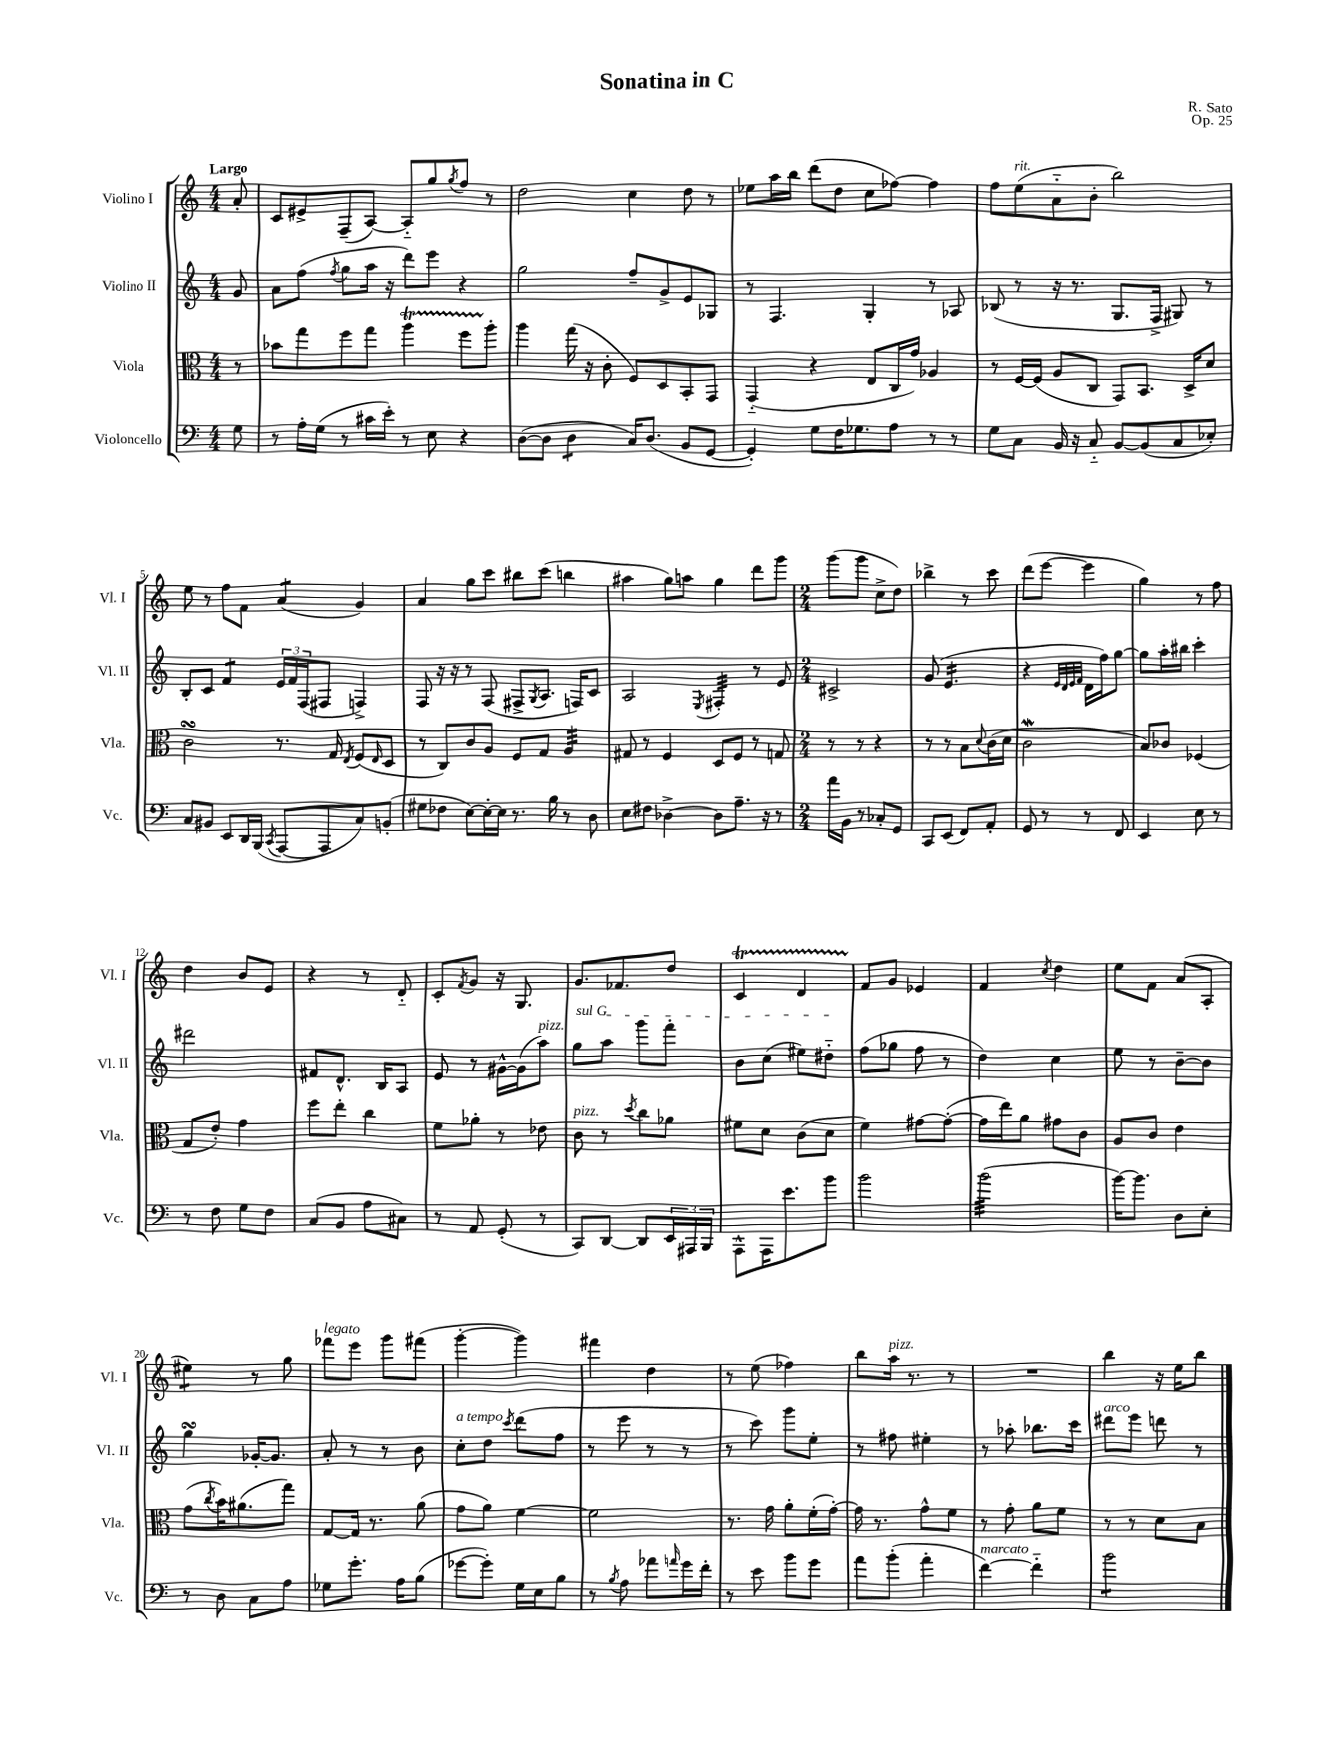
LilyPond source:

\header { title = "Sonatina in C" composer = "R. Sato" opus = "Op. 25" }
<<
\new StaffGroup <<
\new Staff = "s0" \with { instrumentName = "Violino I" shortInstrumentName = "Vl. I" } {
    \clef treble \key c \major \numericTimeSignature \time 4/4 \partial 8 \tempo "Largo"
    a'8-. |
    c'8 eis'8-> f8--( a8~) a8-_ g''8 \acciaccatura { g''8 } f''8 r8 |
    d''2 c''4 d''8 r8 |
    ees''8 a''16 b''16 d'''8( d''8 c''8 fes''8~) fes''4 |
    f''8 e''8^\markup { \italic "rit." }( a'8-_ b'8-. b''2) |
    e''8 r8 f''8 f'8 a'4:8( g'4) |
    a'4 g''8 c'''8 bis''8 c'''8( b''4 |
    ais''4 g''8) a''8 g''4 d'''8 g'''8 |
    \numericTimeSignature \time 2/4 g'''8( g'''8 c''8-> d''8) |
    bes''4-> r8 c'''8 |
    d'''8( e'''8~ e'''4 |
    g''4) r8 f''8 |
    d''4 b'8 e'8 |
    r4 r8 d'8-_ |
    c'8-. \acciaccatura { f'8 } g'8 r16 g8. |
    g'8. fes'8. d''8 |
    c'4\startTrillSpan d'4 |
    f'8\stopTrillSpan g'8 ees'4 |
    f'4 \acciaccatura { c''8 } d''4 |
    e''8 f'8 a'8( a8-. |
    eis''4:8) r8 g''8 |
    fes'''8^\markup { \italic "legato" } e'''8 g'''8 fis'''8( |
    g'''4~-. g'''4) |
    fis'''4 d''4 |
    r8 e''8( fes''4) |
    b''8 a''16^\markup { \italic "pizz." } r8. r8 |
    R2 |
    b''4 r16 e''16 b''8 \bar "|." |
}
\new Staff = "s1" \with { instrumentName = "Violino II" shortInstrumentName = "Vl. II" } {
    \clef treble \key c \major \numericTimeSignature \time 4/4 \partial 8
    g'8 |
    a'8 f''8( \acciaccatura { f''8 } g''8 a''16 r16 d'''8) e'''8 r4 |
    g''2 f''8-- g'8-> e'8 ges8 |
    r8 f4. g4-. r8 aes8 |
    bes8( r8 r16 r8. g8. f16-> gis8) r8 |
    b8-. c'8 f'4:8 \tuplet 3/2 { e'16 f'16 f16( } fis8 f4->) |
    f8 r16 r16 r8 f8( fis8-> \acciaccatura { g8 } a8. f16) c'8 |
    a2 \acciaccatura { e8 } fis4:32-. r8 e'8 |
    \numericTimeSignature \time 2/4 cis'2-> |
    g'8( e'4.:16 |
    r4 \grace { e'32 d'32 e'32 f'32 } d'16 f''16) g''8~ |
    g''8 a''16-. bis''16 c'''4-. |
    dis'''2 |
    fis'8 d'8.-^ b16 a8 |
    e'8 r8 gis'16~-^ gis'16( a''8^\markup { \italic "pizz." }) |
    \once \override TextSpanner.bound-details.left.text = \markup { \italic "sul G" } g''8\startTextSpan a''8 g'''8 f'''8-. |
    b'8 c''8( eis''8) dis''8-_\stopTextSpan |
    f''8( ges''8 f''8 r8 |
    d''4) c''4 |
    e''8 r8 b'8~-- b'8 |
    g''4\turn ges'16~-. ges'8. |
    a'8-. r8 r8 b'8 |
    c''8-.^\markup { \italic "a tempo" } d''8 \acciaccatura { c'''8 } d'''8( f''8 |
    r8 e'''8 r8 r8 |
    r8 c'''8) g'''8 e''8-. |
    r8 fis''8 eis''4-. |
    r8 aes''8-. bes''8. c'''16 |
    dis'''8^\markup { \italic "arco" } e'''8 d'''8 r8 \bar "|." |
}
\new Staff = "s2" \with { instrumentName = "Viola" shortInstrumentName = "Vla." } {
    \clef alto \key c \major \numericTimeSignature \time 4/4 \partial 8
    r8 |
    bes'8 g''8 f''8 g''8 a''4\startTrillSpan f''8 a''8-.\stopTrillSpan |
    a''4 g''16( r16 c'8-. f8) d8 b,8-. g,8 |
    g,4-_( r4 e8 c16 g'16) aes4 |
    r8 f16~ f16( a8 c8 g,8) b,8. d16-> d'8 |
    c'2\turn r8. g16 \acciaccatura { e8 } f8( \grace { e16 } d8 |
    r8 c8) c'8 a8 f8 g8 a4:32 |
    gis8 r8 f4 d8 f8 r8 g8 |
    \numericTimeSignature \time 2/4 r8 r8 r4 |
    r8 r8 b8 \appoggiatura { d'8 } c'16( d'16 |
    c'2\mordent |
    b8) ces'8 fes4( |
    g8 e'8-.) g'4 |
    f''8 e''8-. c''4 |
    f'8 aes'8-. r8 ees'8 |
    c'8^\markup { \italic "pizz." } r8 \acciaccatura { d''8 } c''8 aes'8 |
    fis'8 d'8 c'8( d'8 |
    f'4) gis'8~ gis'8~-.( |
    gis'16 e''16) a'8 gis'8 c'8 |
    a8 c'8 e'4 |
    g'8( \acciaccatura { c''8 } b'16) ais'8.( g''8) |
    g8~ g16 r8. a'8( |
    g'8 a'8) f'4~ |
    f'2 |
    r8. g'16 a'8-. f'16-.( g'16~-.) |
    g'16 r8. g'8-^ f'8 |
    r8 g'8-. a'8 f'8 |
    r8 r8 d'8 b8 \bar "|." |
}
\new Staff = "s3" \with { instrumentName = "Violoncello" shortInstrumentName = "Vc." } {
    \clef bass \key c \major \numericTimeSignature \time 4/4 \partial 8
    g8 |
    r8 a16-. g16( r8 cis'16 e'16-.) r8 e8 r4 |
    d8~( d8 d4:8 c16) d8.( b,8 g,8~ |
    g,4-.) g8 f16 ges8. a8 r8 r8 |
    g8 c8 b,16 r16 c8-_ b,8~ b,8( c8 ees8-.) |
    c8 bis,8 e,8 d,16 b,,16( \acciaccatura { c,8 } a,,8~ a,,8 c8) b,8-.( |
    gis8 fes8 e8~) e16~-. e16 r8. b16 r8 d8 |
    e8 fis8 des4~-> des8 a8.-- r16 r8 |
    \numericTimeSignature \time 2/4 a'16 b,16 r8 ces8-. g,8 |
    c,8 e,8( f,8) a,8-. |
    g,8 r8 r8 f,8 |
    e,4 e8 r8 |
    r8 f8 g8 f8 |
    c8( b,8 a8 cis8) |
    r8 a,8 g,8-.( r8 |
    c,8) d,8~ d,8 \tuplet 3/2 { e,16 ais,,16 b,,16 } |
    a,,8-^ a,,16 e'8. b'8 |
    b'2 |
    b'2:32( |
    b'16~) b'8. d8 e8-. |
    r8 d8 c8 a8 |
    ges8 g'8.-. a16 b8( |
    ges'8~ ges'8-.) g16 e16 b8 |
    r8 \acciaccatura { b8 } a8 aes'8 \grace { a'16 } g'16 f'16-. |
    r8 e'8 b'8 g'8 |
    a'8 b'8-.( a'4-. |
    f'4~^\markup { \italic "marcato" }) f'4-_ |
    b'2:8 \bar "|." |
}
>>
>>
